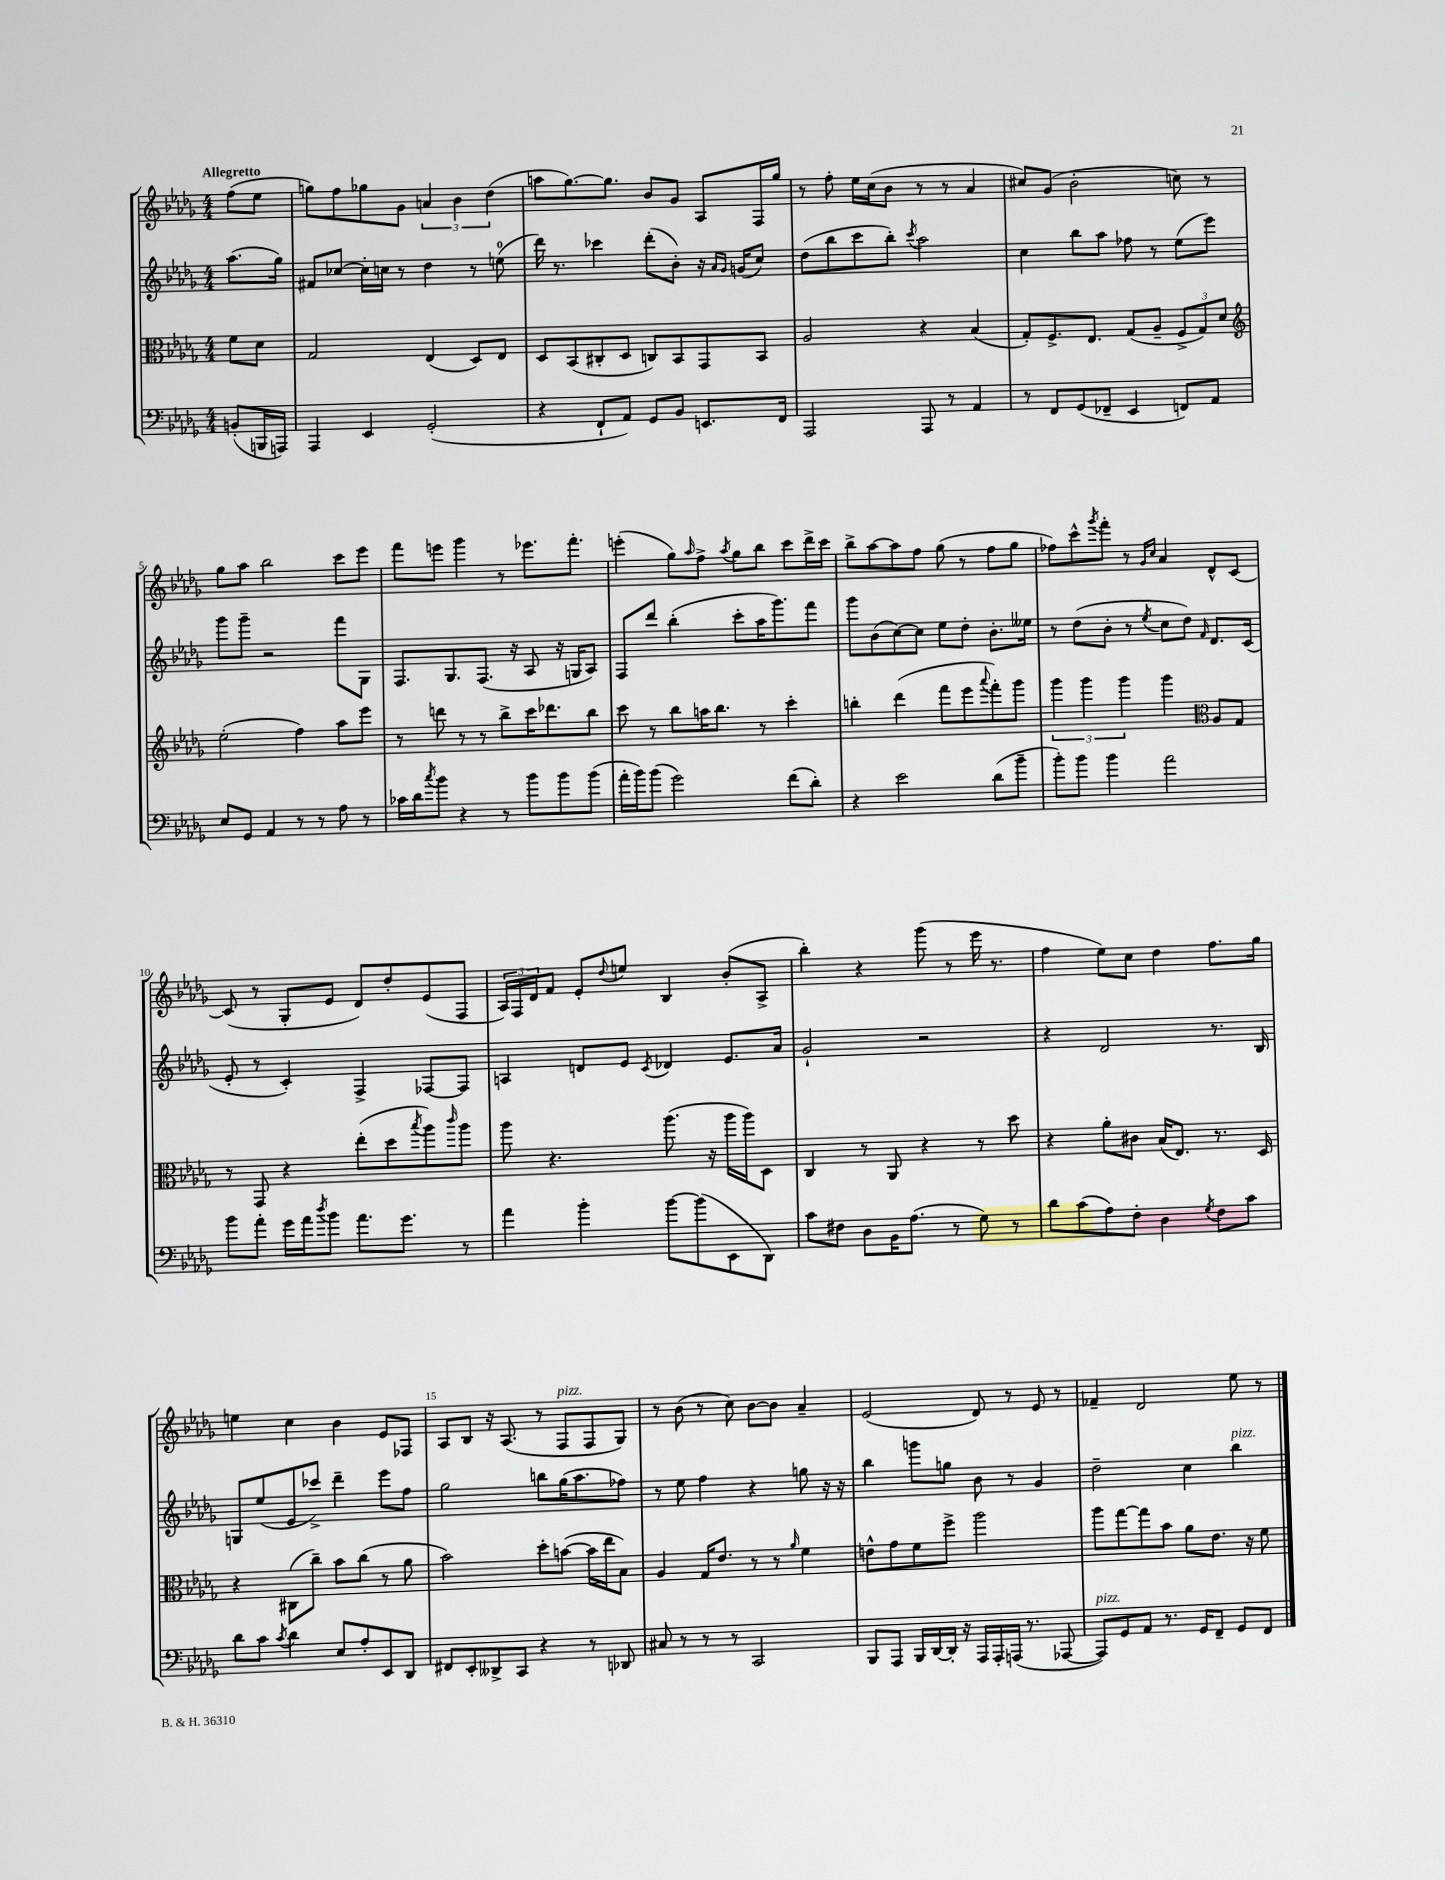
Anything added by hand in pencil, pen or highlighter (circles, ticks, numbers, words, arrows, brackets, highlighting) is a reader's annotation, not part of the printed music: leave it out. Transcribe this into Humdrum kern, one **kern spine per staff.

**kern	**kern	**kern	**kern
*staff4	*staff3	*staff2	*staff1
*clefF4	*clefC3	*clefG2	*clefG2
*k[b-e-a-d-g-]	*k[b-e-a-d-g-]	*k[b-e-a-d-g-]	*k[b-e-a-d-g-]
*M4/4	*M4/4	*M4/4	*M4/4
(8BB'	8f	(8.aa-	(8ff
16BBB	8d-	.	8ee-
16AAA)	.	16gg-)	.
=	=	=	=
4AAA-	2G-	8f#	8gg)
.	.	[8cc-	8ff
4EE-	.	16cc-']	8gg-
.	.	16cc	.
.	.	8r	8g-
(2GG-'	(4E-	4dd-	6a
.	.	.	6b-
.	8D-)	8r	.
.	.	.	(6dd-
.	8E-	(8ee	.
=	=	=	=
4r	8D-	16ddd-)	8aa
.	.	8.r	.
.	(8BB-	.	[8.gg-)
8FF`	8C#'	4ccc-	.
.	.	.	8.gg-]
8AA-)	8D-	.	.
8GG-	8C)	(8ddd-'	8b-
8BB-	8BB-	8b-')	8g-
8.EE	8GG-	16r	8A-
.	.	16qqa-	.
.	.	16qqg-	.
.	.	(16g	.
.	8BB-	8cc)	16F
16FF	.	.	16gg-
=	=	=	=
2AAA-	2A-	(8dd-	8r
.	.	8bb-	8ff'
.	.	8ccc	16ee-
.	.	.	(16cc
.	.	8bb-')	8b-
.	.	8qccc	.
8AAA-	4r	2aa-	8r
8r	.	.	8r
4AA-	(4B-	.	4a-
=	=	=	=
8r	8G-')	4cc	8cc#)
8FF	8.F^	.	(8g-
(8GG-	.	8bb-	2b-'
.	8.E-	.	.
8FF-~	.	8aa-	.
4EE-	(8G-	8ff-	.
.	8A-~	8r	.
8FF)	12F^	(8ee-	8cc)
.	12G-)	.	.
8AA-	.	8eee-)	8r
.	12d-	.	.
=	=	=	=
*	*clefG2	*	*
8E-	(2ee-'	8ggg-	8gg-
8GG-	.	8ggg-~	8aa-
4AA-	.	2r	2bb-
8r	4ff)	.	.
8r	.	.	.
8A-	8aa-	8fff	8ccc
8r	8eee-	8G-	8eee-
=	=	=	=
16c-	8r	8.F	8fff
16d-	.	.	.
8qcc	.	.	.
8b-	8ddd	.	8eee
.	.	8.G-	.
4r	8r	.	4ggg-
.	8r	(8.F	.
8r	8bb-^	.	8r
.	.	16r	.
8b-	16ccc	8A-	8.eee-
.	8.ddd-	.	.
8b-	.	16r	.
.	.	16G	8.fff'
(8b-	8bb-	8A-)	.
=	=	=	=
16a-'	8ccc	8F	(4eee'
16b-)	.	.	.
(8b-	8r	8ddd-	.
2g-)	8bb-	(4bb-'	8gg-)
.	.	.	16qqaa-
.	16aa	.	8ff^
.	8.bb-	.	.
.	.	.	8qaa-
.	.	8ccc'	8gg-
.	8r	16aa-	8bb-
.	.	8.ggg-)	.
(8f	4ccc'	.	8ccc
8d-')	.	8fff	16ddd-^
.	.	.	16ccc
=	=	=	=
4r	4bb'	8ggg-	8bb-^
.	.	(8b-	[8aa-
2e-	(4ddd-	[8cc)	8aa-]
.	.	8cc]	8ff
.	8fff	8ee-	(8gg-
.	8eee-	8dd-'	8r
.	8qqaaa-	.	.
(8d-	8fff')	8.b-'	8ff
8b-~	8ggg-	.	8gg-
.	.	16ee--	.
=	=	=	=
8b-')	6ggg-	8r	8ff-)
8b-	.	(8dd-	8ccc^^
.	6ggg-	.	.
.	.	.	8qggg-
4b-	.	8b-'	8fff'
.	6ggg-	.	.
.	.	8r	8r
.	.	.	16qqg-
.	.	8qee-	16qqcc
2a-	4ggg-	8cc	4a-
.	.	8dd-)	.
*	*clefC3	*	*
.	.	16qqf	.
.	8A-	8.d-	8d-^^
.	8G-	.	[8c
.	.	(16c	.
=	=	=	=
8b-	8r	8e-'	(8c]
8a-'	8GG-	8r	8r
16g-	4r	4c')	8G-'
16a-	.	.	.
8qdd-	.	.	.
8b-	.	.	8e-
8.a-	(8ee-'	4F^	8d-)
.	8dd-	.	8dd-'
8.g-	.	.	.
.	8qbb-	.	.
.	8aa-)	[8F-	(8e-
.	16qqccc	.	.
8r	8aa-	8F-]	8F
=	=	=	=
4a-	8aa-	4A	24A-)
.	.	.	24F
.	.	.	24d-
.	4.r	.	8f
4b-'	.	8d	8e-'
.	.	.	8qqdd-
.	.	8e-	8ee
.	.	8qc	.
[8b-	(8.aa-	4d-	4B-
(8b-]	.	.	.
.	16r	.	.
8EE-	16aa-	8.e-	(8b-'
.	16aa-)	.	.
8DD-)	8D-	.	8A-^
.	.	16a-	.
=	=	=	=
8c	4C	2g-`	4bb-')
8F#	.	.	.
8D-	8r	.	4r
16BB-	8AA-	.	.
(8.A-	.	.	.
.	4r	2r	(8ggg-
8r	.	.	8r
8G-)	8r	.	16eee-
.	.	.	8.r
8r	8dd-	.	.
=	=	=	=
8d-	4r	4r	4ff
(8c	.	.	.
8A-)	8a-'	2d-	8ee-)
8F'	8c#	.	8cc
4D-	(16B-	.	4dd-
.	8.E-)	.	.
8qG-	.	.	.
8F	8.r	8.r	8.ff
8c	.	.	.
.	16D-	16B-	16gg-
=	=	=	=
8d-	4r	8G	4ee
8c	.	(8ee-	.
8qc	.	.	.
4d-	(8C#	8e-	4cc
.	8cc~)	8ccc-^)	.
8E-	8b-	4ddd-~	4b-
8A-'	(8cc	.	.
8EE-	8r	8eee-	8e-
8DD-	8a-	8ff	8F-
=	=	=	=
8FF#	2b-)	2gg-	8A-
8EE-'	.	.	8B-
8DD--^	.	.	16r
.	.	.	(8.A-
8CC	.	.	.
4r	8dd-'	8bb	8r
.	([8b	(16gg-	8F
.	.	8.aa-	.
8r	16b]	.	8F
.	16ee-	.	.
8DD-	8B-)	8ff-)	8G-)
=	=	=	=
8C#	4A-	8r	8r
8r	.	8ee-	(8b-
8r	16G-	4ff	8r
.	8.e-	.	.
8r	.	.	8cc)
2CC	8r	4r	[8b-
.	8r	.	8b-]
.	16qqa-	.	.
.	4f	8gg	4a-~
.	.	16r	.
.	.	16r	.
=	=	=	=
8BBB-	8e^^	4bb-	(2e-
8AAA-	8g-	.	.
16BBB-	8f	8ggg	.
[16DD-	.	.	.
16DD-']	8ff^	8gg	.
16r	.	.	.
16AAA-	2aa-	8b-	8d-)
16AAA-'	.	.	.
(16AAA	.	8r	8r
8.r	.	.	.
.	.	4g-	8e-
[8AAA-	.	.	8r
=	=	=	=
8AAA-])	8aa-	2dd-~	4f-~
8GG-	[8gg-	.	.
8AA-	8gg-]	.	2d-
8.r	8b-	.	.
.	8a-	4cc	.
16GG-	.	.	.
8FF~	8.e-	.	.
8GG-	.	4bb-	8ee-
.	16r	.	.
8FF	8f	.	8r
==	==	==	==
*-	*-	*-	*-
